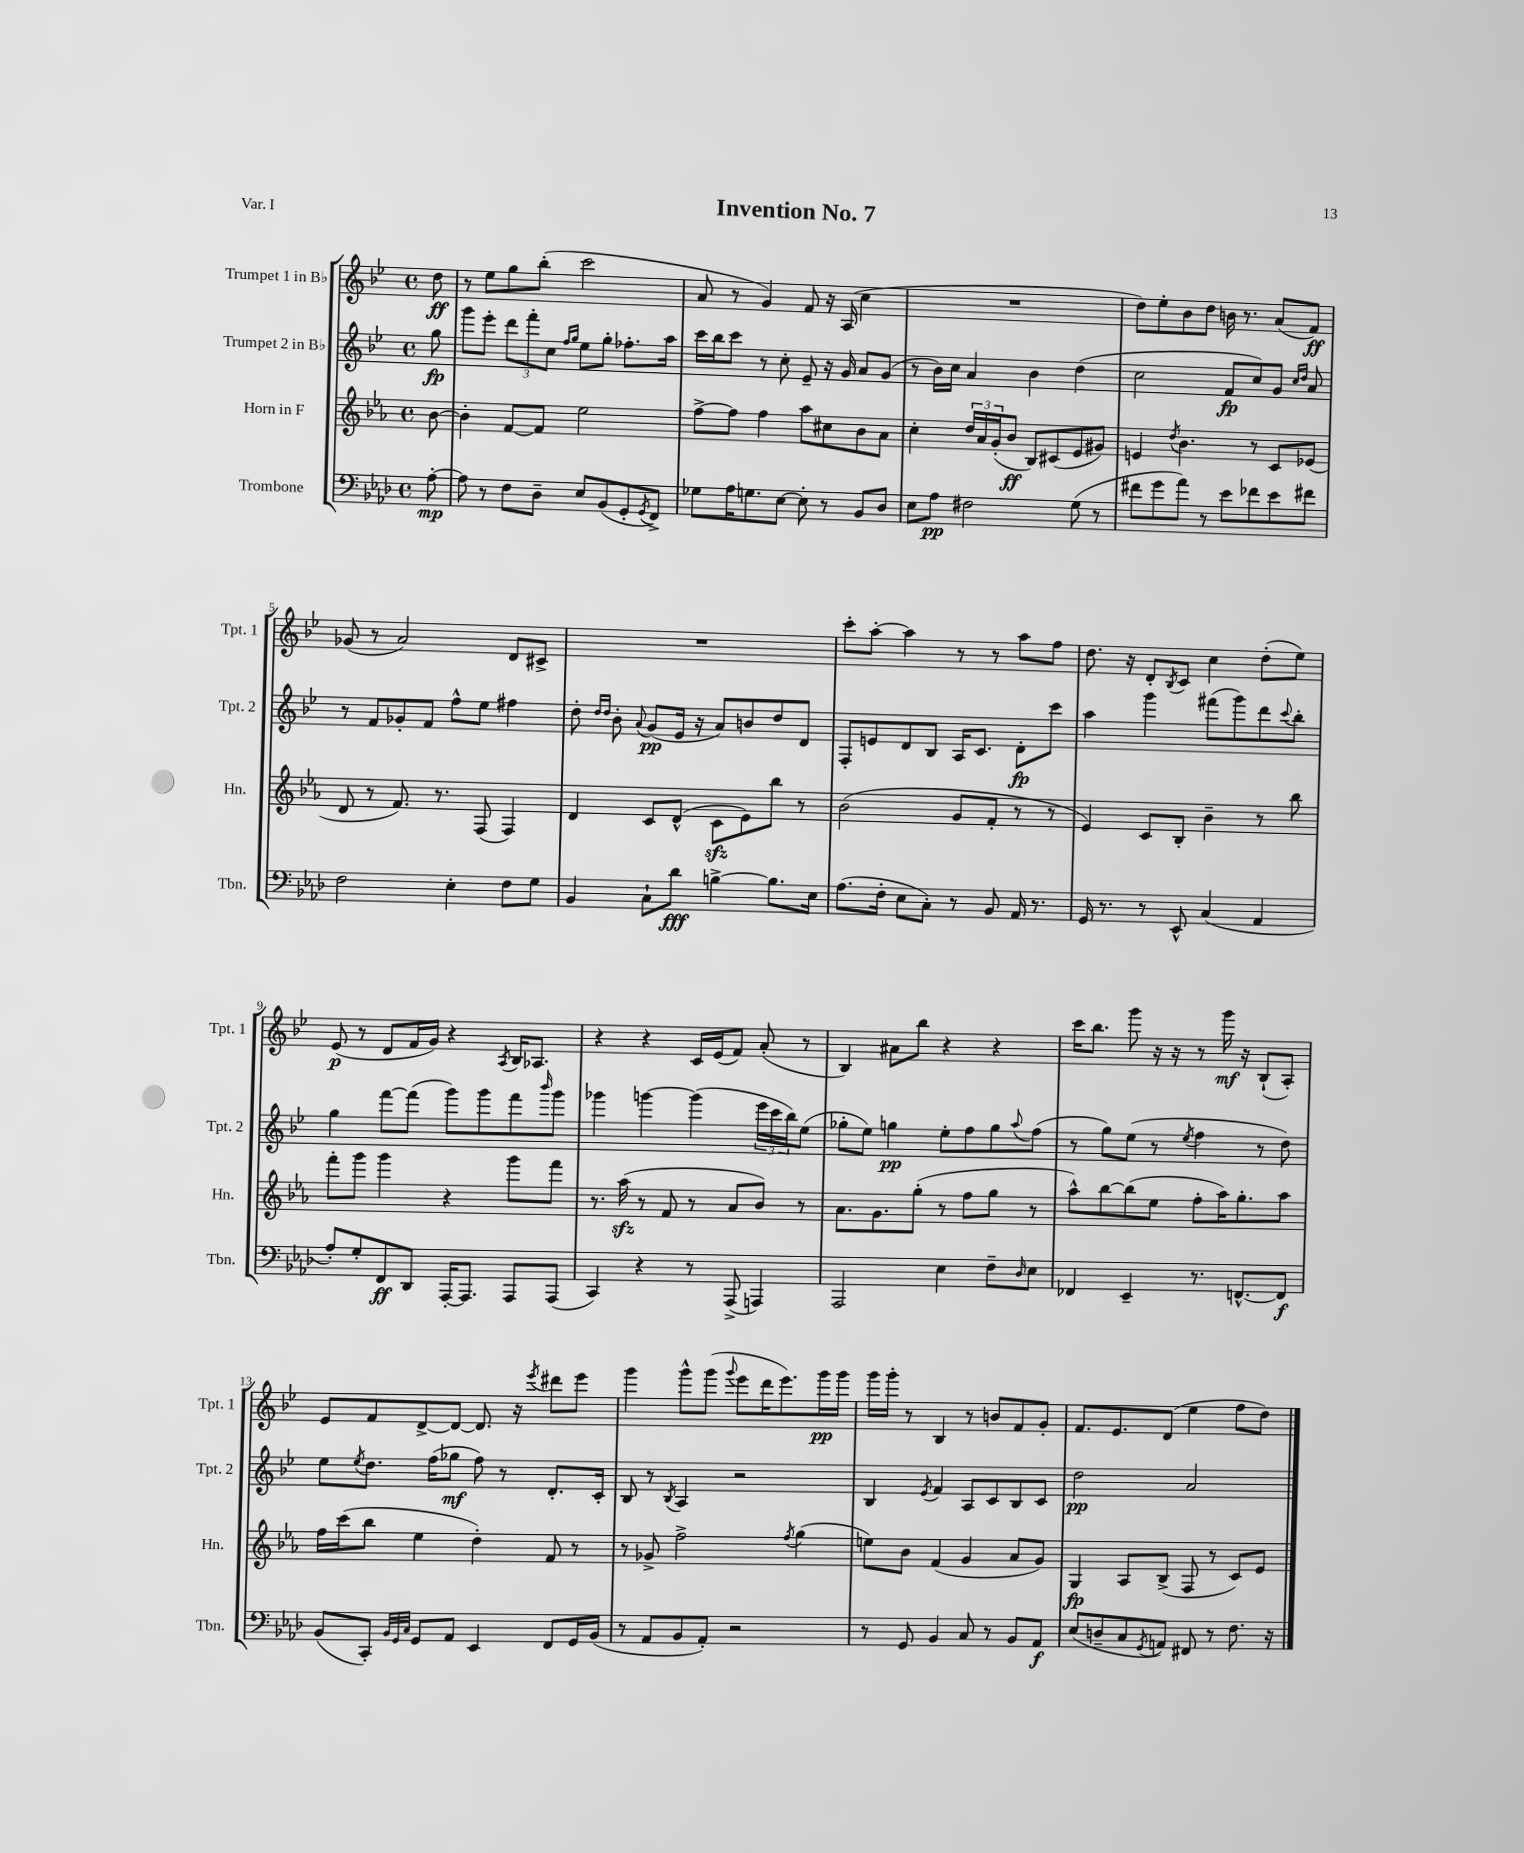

**kern	**kern	**kern	**kern
*staff4	*staff3	*staff2	*staff1
*clefF4	*clefG2	*clefG2	*clefG2
*k[b-e-a-d-]	*k[b-e-a-]	*k[b-e-]	*k[b-e-]
*M4/4	*M4/4	*M4/4	*M4/4
*met(c)	*met(c)	*met(c)	*met(c)
[8A-'	[8b-	8gg	8dd
=	=	=	=
8A-]	4b-']	8ggg	8r
8r	.	8eee-'	8ee-
8F	[8f	12ddd	8gg
.	.	12fff'	.
8D-~	8f]	.	(8bb-'
.	.	12cc	.
.	.	16qqff	.
.	.	16qqgg	.
8E-	2ee-	8ee-	2ccc
(8BB-	.	8gg'	.
8GG'	.	8.ff-'	.
8qGG	.	.	.
8FF^)	.	.	.
.	.	16aa	.
=	=	=	=
8G-	[8ff^	16ccc	8a
.	.	16bb-	.
16A-	8ff]	8ccc	8r
8.G	.	.	.
.	4ff	8r	4g)
[8E-	.	8cc'	.
8E-']	8aa-	8e-~	8f
8r	8cc#	16r	16r
.	.	16g	(16A
8BB-	8b-	8a	4cc
8D-	8a-	(8g	.
=	=	=	=
8E-	4cc'	8r	1r
8A-	.	16b-)	.
.	.	16cc	.
2F#	24dd	4a	.
.	24a-	.	.
.	(24g'	.	.
.	8b-	.	.
.	8B-)	4b-	.
.	(8c#	.	.
(8G	8e-	(4dd	.
8r	8g#)	.	.
=	=	=	=
8f#	4e	2cc	8dd)
8g	.	.	8ee-'
.	8qdd	.	.
8a-)	4.b-	.	8b-
8r	.	.	8dd
8e-	.	8f	16b
.	.	.	8.r
8f-	8r	8cc)	.
8e-	8c	8g	(8a
.	.	16qqcc	.
.	.	16qqdd	.
8f#	(8e-	8a	8f)
=	=	=	=
2F	8d	8r	(8g-
.	8r	8f	8r
.	8.f)	8g-'	2a)
.	.	8f	.
.	8.r	.	.
4E-'	.	8ff^^	.
.	(8F	8ee-	.
8F	4F)	4ff#	8d
8G	.	.	8c#^
=	=	=	=
4BB-	4d	8dd'	1r
.	.	16qqdd	.
.	.	16qqdd	.
.	.	8b-'	.
.	.	8qqa	.
8C`	8c	(8g	.
8d-	(8d^^	16e-	.
.	.	16r	.
[4B^	8c	8a)	.
.	8e-)	8b	.
8.B]	8bb-	8dd	.
.	8r	8d	.
16E-	.	.	.
=	=	=	=
(8.A-	(2b-	8F'	8ccc'
.	.	8e	[8aa'
16F'	.	.	.
8E-	.	8d	4aa]
8C')	.	8B-	.
8r	8g	16A	8r
.	.	8.c	.
8BB-	8f'	.	8r
16AA-	8r	8d'	8aa
8.r	.	.	.
.	8r	8ccc	8ff
=	=	=	=
16GG	4e-)	4aa	8.dd
8.r	.	.	.
.	.	.	16r
8r	8c	4ggg	8d'
.	.	.	8qB-
8EE-^^	8B-'	.	8c
(4C	4b-~	(8fff#	4cc
.	.	8ggg)	.
4AA-	8r	8ddd	(8dd'
.	.	8qqccc	.
.	8bb-	8bb-'	8ee-)
=	=	=	=
8A-')	8fff'	4gg	(8e-
8G'	8ggg	.	8r
8FF	4ggg	[8fff	8d
8DD-	.	(8fff]	16f
.	.	.	16g)
[16AAA-'	4r	8ggg)	4r
8.AAA-]	.	.	.
.	.	8ggg	.
.	.	.	8qA
8AAA-	8ggg	8fff	16B-
.	.	.	8.A-
.	.	16qqbbb-	.
(8AAA-	8fff	8ggg	.
=	=	=	=
4CC)	8.r	4ggg-	4r
.	(16aa-	.	.
4r	8r	[4ggg	4r
.	8f	.	.
8r	8r	(4ggg]	16c
.	.	.	(16e-
(8AAA-^	8a-	.	8f)
4AAA)	8b-)	24eee-	(8a'
.	.	24ccc	.
.	.	24bb-)	.
.	8r	(8ee-	8r
=	=	=	=
2AAA-	8.a-	8gg-'	4B-)
.	.	8ee-)	.
.	8.g	.	.
.	.	4gg	8a#
.	(8gg'	.	8bb-
4E-	8r	8ee-'	4r
.	8ff	8ff	.
8F~	8gg	8gg	4r
16qqD-	.	8qqaa	.
8E-	8r	(8ff	.
=	=	=	=
4FF-	8aa-^^)	8r	16ccc
.	.	.	8.bb-
.	[8bb-	8gg)	.
4EE-~	(8bb-]	(8ee-	8ggg
.	8ee-	8r	16r
.	.	.	16r
.	.	8qee-	.
8.r	8ff'	4ff	8r
.	16aa-)	.	16ggg
[8.FF^^	8.gg'	.	16r
.	.	8r	(8B-`
8FF]	8aa-	8dd)	8A')
=	=	=	=
(8BB-	16ff	8ee-	8e-
.	(16ccc	.	.
.	.	8qee-	.
8CC')	8bb-	8.dd	8f
32qqBB-	.	.	.
32qqGG	.	.	.
32qqC	.	.	.
8GG	4ee-	.	[8d^
.	.	(16ff	.
8AA-	.	8gg-	8d_
4EE-	4dd')	8ff)	8.d]
.	.	8r	.
.	.	.	16r
.	.	.	8qeee-
8FF	8f	8.d'	8ddd#
16GG	8r	.	8eee-
(16BB-	.	16c'	.
=	=	=	=
8r	8r	8B-	4ggg
8AA-	8g-^	8r	.
.	.	8qB-	.
8BB-	2ff^	4A	8ggg^^
8AA-')	.	.	(8ggg
.	.	.	8qqggg
2r	.	2r	8eee-
.	.	.	16ddd
.	.	.	8.eee-)
.	8qff	.	.
.	(4gg	.	.
.	.	.	16ggg
.	.	.	16ggg
=	=	=	=
8r	8ee)	4B-	16ggg
.	.	.	16ggg'
8GG	8b-	.	8r
.	.	8qe-	.
4BB-	(4f	4f	4B-
8C	4g	8A	8r
8r	.	8c	8b
8BB-	8a-	8B-	8f
8AA-	8g)	8c	8g'
=	=	=	=
(8E-	4G	2dd	8.f
8D~	.	.	.
.	.	.	8.e-
8C	8A-	.	.
8qGG	.	.	.
8AA)	(8B-^	.	(8d
8FF#	8F	2a	4ee-
8r	8r	.	.
8.F	8c)	.	8ff
.	8e-	.	8dd)
16r	.	.	.
==	==	==	==
*-	*-	*-	*-
